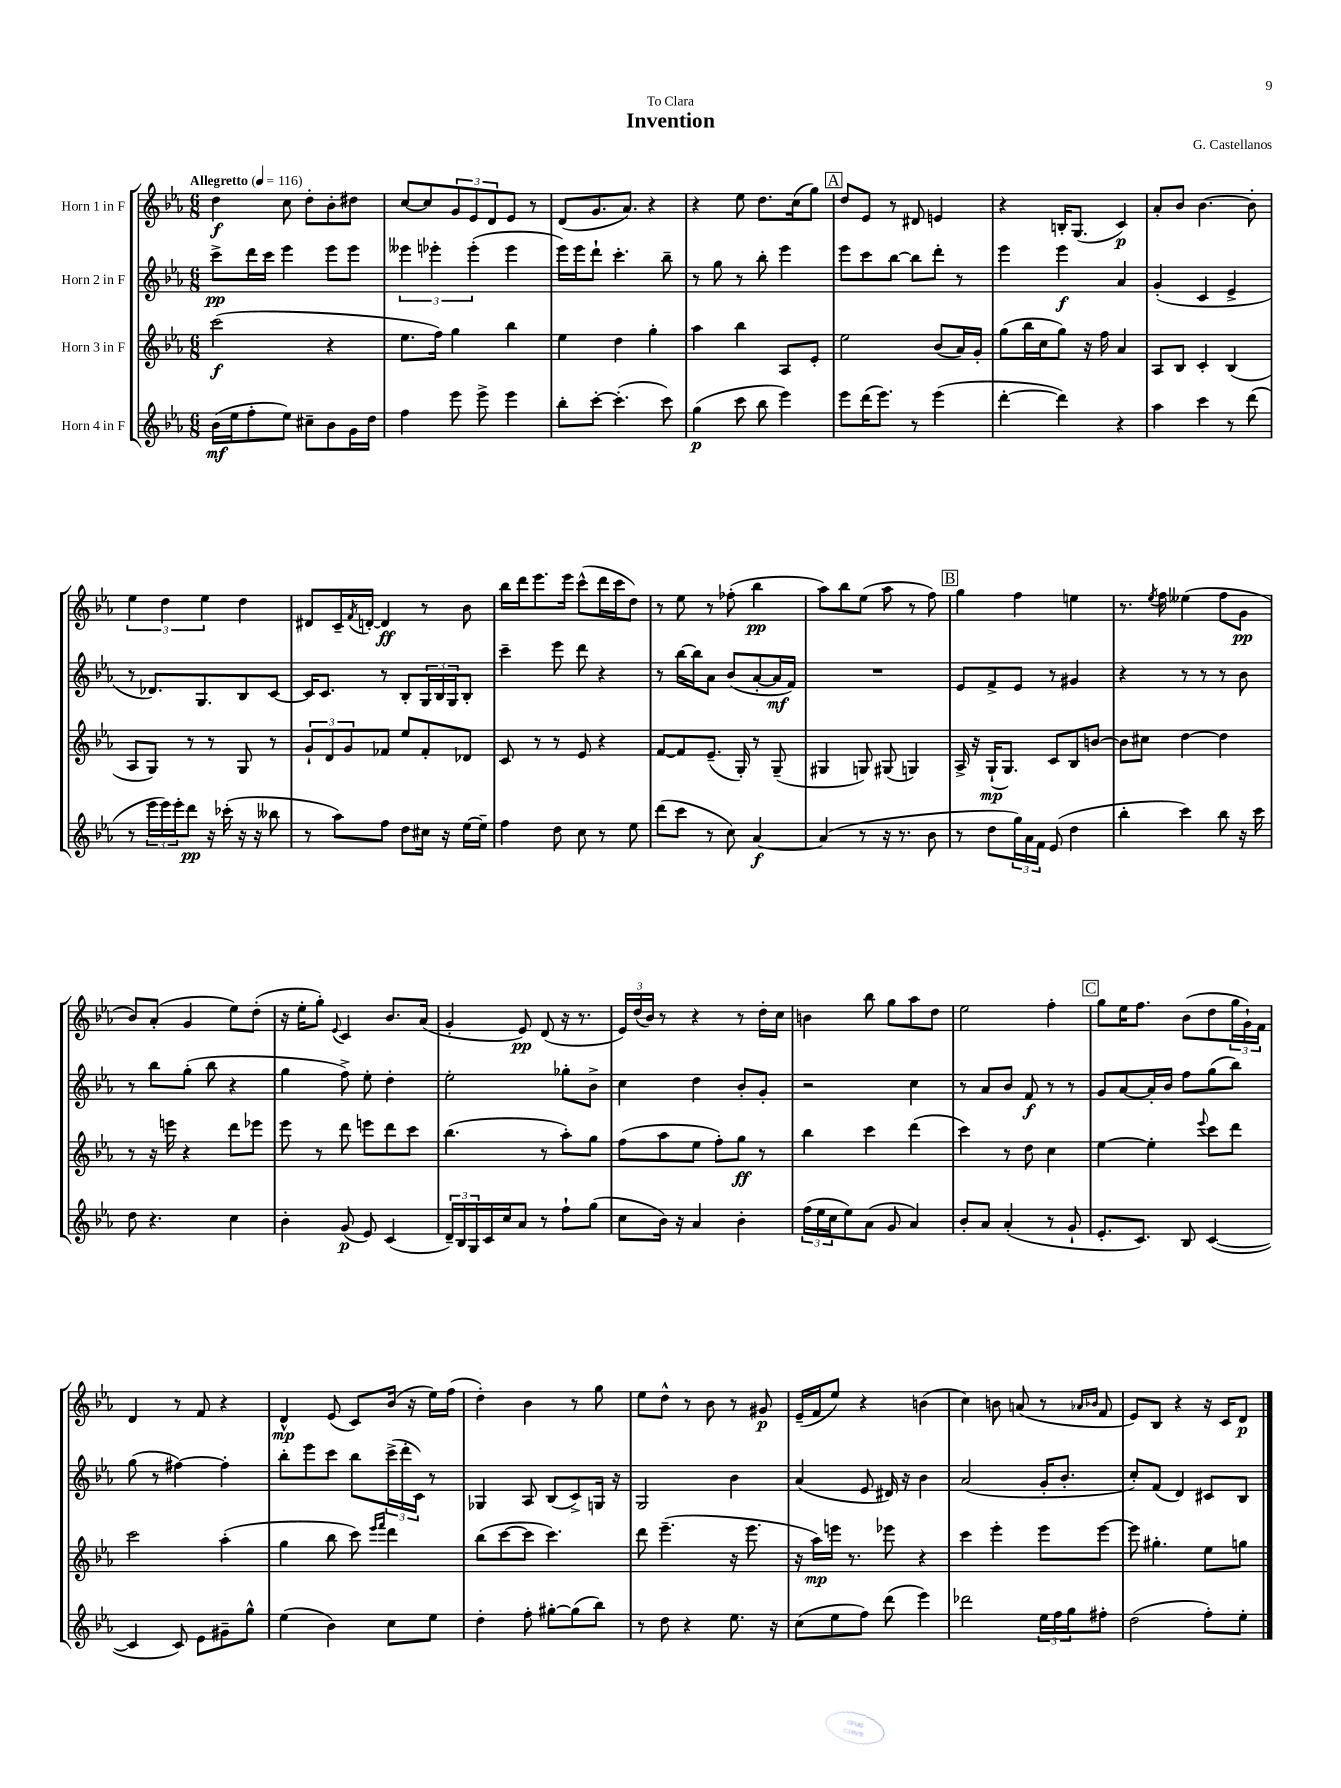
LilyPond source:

\header { title = "Invention" composer = "G. Castellanos" dedication = "To Clara" }
<<
\new StaffGroup <<
\new Staff = "s0" \with { instrumentName = "Horn 1 in F" } {
    \clef treble \key ees \major \numericTimeSignature \time 6/8 \tempo "Allegretto" 4 = 116
    d''4\f c''8 d''8-. bes'8-. dis''8 |
    c''8~ c''8 \tuplet 3/2 { g'8 ees'8 d'8 } ees'8 r8 |
    d'8( g'8. aes'8.) r4 |
    r4 ees''8 d''8. c''16( g''8) |
    \mark \markup { \box "A" } d''8 ees'8 r8 dis'8 e'4 |
    r4 b16-. g8.( c'4\p) |
    aes'8-. bes'8 bes'4.~ bes'8-. |
    \tuplet 3/2 { ees''4 d''4 ees''4 } d''4 |
    dis'8 c'16-- \acciaccatura { f'8 } d'16~-. d'4\ff r8 bes'8 |
    bes''16 d'''16 ees'''8. ees'''16 c'''8-^( d'''16 c'''16 d''8) |
    r8 ees''8 r8 fes''8-.( bes''4\pp |
    aes''8) bes''8 ees''8( aes''8 r8 f''8) |
    \mark \markup { \box "B" } g''4 f''4 e''4 |
    r8. \acciaccatura { ees''8 } f''16 eeses''4( f''8 g'8\pp |
    bes'8) aes'8-.( g'4 ees''8) d''8-.( |
    r16 ees''16-. g''8-.) \appoggiatura { ees'8 } c'4 bes'8. aes'16( |
    g'4-. ees'8\pp) d'8( r16 r8. |
    \tuplet 3/2 { ees'16) d''16( bes'16) } r8 r4 r8 d''16-. c''16 |
    b'4 bes''8 g''8 aes''8 d''8 |
    ees''2 f''4-. |
    \mark \markup { \box "C" } g''8 ees''16 f''8. bes'8( d''8 \tuplet 3/2 { g''16 g'16-!) f'16 } |
    d'4 r8 f'8 r4 |
    d'4-^\mp ees'8( c'8) bes'16( r16 ees''16) f''16( |
    d''4-.) bes'4 r8 g''8 |
    ees''8 d''8-^ r8 bes'8 r8 gis'8\p |
    ees'16--( f'16 ees''8) r4 b'4( |
    c''4) b'8 a'8( r8 \grace { aes'16 bes'16 } f'8 |
    ees'8) bes8 r4 r16 c'16 d'8\p \bar "|." |
}
\new Staff = "s1" \with { instrumentName = "Horn 2 in F" } {
    \clef treble \key ees \major \numericTimeSignature \time 6/8
    c'''8->\pp d'''16 c'''16 ees'''4 ees'''8 ees'''8 |
    \tuplet 3/2 { eeses'''4 ees'''4-. ees'''4-.( } ees'''4 |
    ees'''16) ees'''16 d'''8-! c'''4.-. bes''8-- |
    r8 g''8 r8 bes''8-. ees'''4 |
    \mark \markup { \box "A" } ees'''8 c'''8 bes''8~ bes''8 d'''8-. r8 |
    ees'''4 ees'''4\f aes'4 |
    g'4-.( c'4 ees'4-> |
    r8 des'8.) g8. bes8 c'8~ |
    c'16 c'8. r8 bes8-. \tuplet 3/2 { g16 bes16 g16 } bes8-. |
    c'''4-- ees'''8 d'''8 r4 |
    r8 bes''16~ bes''16 aes'8 bes'8( aes'8~-. aes'16\mf f'16) |
    R2. |
    \mark \markup { \box "B" } ees'8 f'8-> ees'8 r8 gis'4 |
    r4 r8 r8 r8 bes'8 |
    r8 bes''8 g''8-.( bes''8 r4 |
    g''4 f''8->) ees''8-. d''4-. |
    ees''2-. ges''8-. bes'8-> |
    c''4 d''4 bes'8-. g'8-. |
    r2 c''4 |
    r8 aes'8 bes'8 f'8\f r8 r8 |
    \mark \markup { \box "C" } g'8 aes'8~ aes'16-. bes'16 f''8 g''8( bes''8) |
    g''8( r8 fis''4~) fis''4-. |
    bes''8-. ees'''8 c'''8 bes''8 \tuplet 3/2 { c'''16->( d'''16-. c'16) } r8 |
    ges4 aes8 bes8( c'8->) g16 r16 |
    g2 bes'4 |
    aes'4( ees'8 dis'16) r16 bes'4 |
    aes'2( g'16-. bes'8.-. |
    c''8-.) f'8( d'4) cis'8 bes8 \bar "|." |
}
\new Staff = "s2" \with { instrumentName = "Horn 3 in F" } {
    \clef treble \key ees \major \numericTimeSignature \time 6/8
    c'''2\f( r4 |
    ees''8. f''16) g''4 bes''4 |
    ees''4 d''4 g''4-. |
    aes''4 bes''4 aes8 ees'8-. |
    \mark \markup { \box "A" } ees''2 bes'8( aes'16) g'16-. |
    g''8( bes''16 c''16 g''8) r16 f''16 aes'4 |
    aes8 bes8 c'4-. bes4( |
    aes8 g8) r8 r8 g8 r8 |
    \tuplet 3/2 { g'8-! d'8 g'8 } fes'8 ees''8 fes'8-. des'8 |
    c'8 r8 r8 ees'8 r4 |
    f'8~ f'8 ees'8.--( g16-.) r8 g8--( |
    gis4 g8) gis8( g4) |
    \mark \markup { \box "B" } aes16-> r16 g16-!\mp( g8.) c'8 bes8 b'8~ |
    b'8 cis''8 d''4~ d''4 |
    r8 r16 e'''16 r4 d'''8 ees'''8 |
    ees'''8 r8 d'''8 e'''8 d'''8 c'''8 |
    bes''4.( r8 aes''8-.) g''8 |
    f''8( aes''8 ees''8 f''8-.) g''8\ff r8 |
    bes''4 c'''4 d'''4( |
    c'''4) r8 d''8 c''4 |
    \mark \markup { \box "C" } ees''4~ ees''4-. \appoggiatura { ees'''8 } c'''8 d'''8 |
    c'''2 aes''4-.( |
    g''4 bes''8 c'''8) \grace { ees'''16 f'''16 } d'''4 |
    bes''8( c'''8~ c'''8 c'''4.) |
    d'''8 ees'''4.--( r16 ees'''8. |
    r16 aes''16\mp) e'''16 r8. ees'''8 r4 |
    c'''4 ees'''4-. ees'''8 ees'''8~ |
    ees'''8 gis''4.-. ees''8 g''8 \bar "|." |
}
\new Staff = "s3" \with { instrumentName = "Horn 4 in F" } {
    \clef treble \key ees \major \numericTimeSignature \time 6/8
    bes'16\mf( ees''16 f''8-. ees''8) cis''8-- bes'8 g'16 d''16 |
    f''4 ees'''8 ees'''8-> ees'''4 |
    bes''8-. c'''8~-. c'''4.-.( c'''8) |
    g''4\p( c'''8 bes''8 ees'''4) |
    \mark \markup { \box "A" } ees'''8 d'''16( ees'''8.) r8 ees'''4( |
    d'''4~-. d'''4) r4 |
    aes''4 c'''4 r8 d'''8( |
    r8 \tuplet 3/2 { ees'''16 ees'''16) ees'''16-. } d'''8\pp r16 ces'''16-.( r16 r16 beses''8 |
    r8 aes''8) f''8 d''8 cis''16 r16 ees''16~ ees''16-- |
    f''4 d''8 c''8 r8 ees''8 |
    d'''8( c'''8 r8 c''8) aes'4~\f |
    aes'4( r8 r16 r8. bes'8 |
    \mark \markup { \box "B" } r8 d''8 \tuplet 3/2 { g''16) aes'16 f'16 } ees'8( d''4 |
    bes''4-. c'''4) bes''8 r16 c'''16 |
    d''8 r4. c''4 |
    bes'4-. g'8\p( ees'8) c'4( |
    \tuplet 3/2 { d'16--) bes16 g16 } c'16 c''16 aes'8 r8 f''8-! g''8( |
    c''8 bes'16) r16 aes'4 bes'4-. |
    \tuplet 3/2 { f''16( ees''16 c''16 } ees''8) aes'8( g'8 aes'4) |
    bes'8-. aes'8 aes'4-.( r8 g'8-! |
    \mark \markup { \box "C" } ees'8.-. c'8.) bes8 c'4~( |
    c'4 c'8) ees'8 gis'8-- g''8-^ |
    ees''4( bes'4) c''8 ees''8 |
    d''4-. f''8-. gis''8~-. gis''8( bes''8) |
    r8 d''8 r4 ees''8. r16 |
    c''8( ees''8 f''8) d'''8( ees'''4) |
    des'''2 \tuplet 3/2 { ees''16 f''16 g''16 } fis''8-. |
    d''2( f''8-.) ees''8-. \bar "|." |
}
>>
>>
\layout { \context { \Score \remove "Bar_number_engraver" } }
